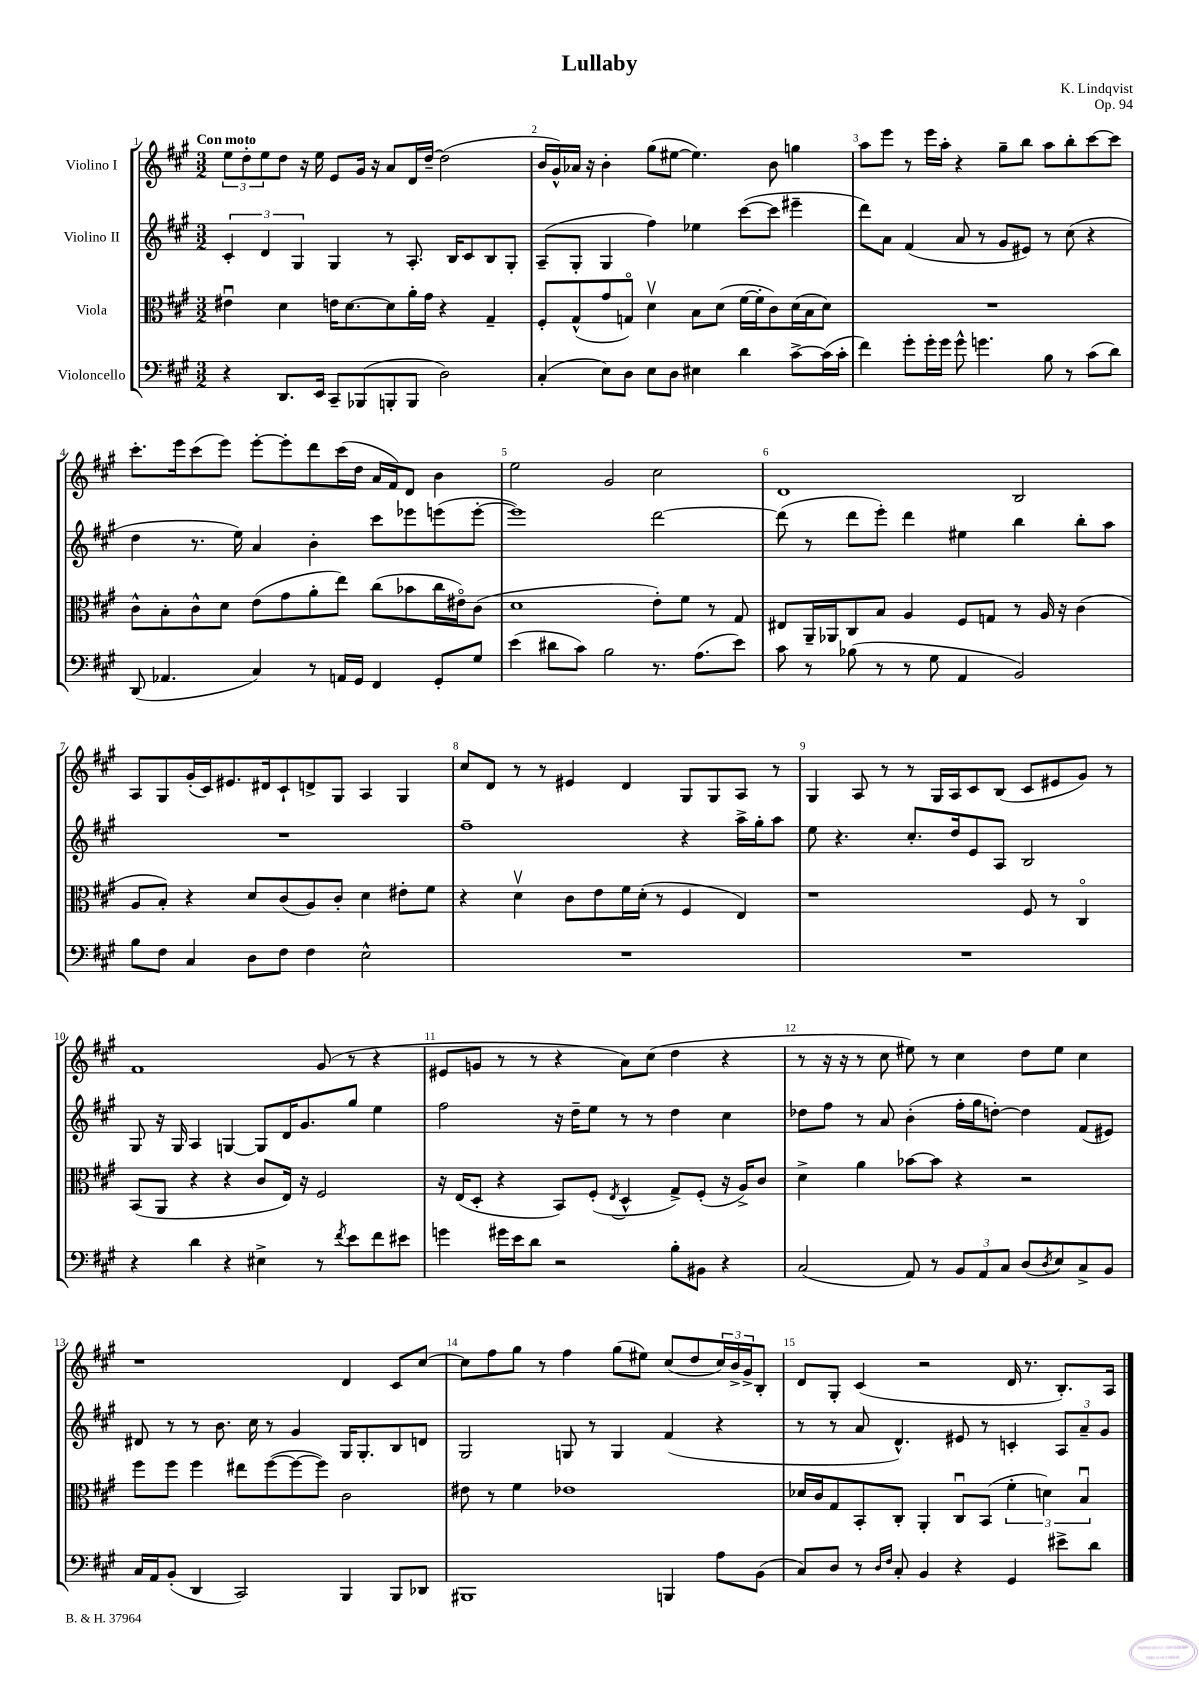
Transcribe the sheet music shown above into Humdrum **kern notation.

**kern	**kern	**kern	**kern
*staff4	*staff3	*staff2	*staff1
*clefF4	*clefC3	*clefG2	*clefG2
*k[f#c#g#]	*k[f#c#g#]	*k[f#c#g#]	*k[f#c#g#]
*M3/2	*M3/2	*M3/2	*M3/2
4r	4e#u	6c#'	12ee
.	.	.	12dd'
.	.	6d	12ee
8.DD	4d	.	8dd
.	.	6G#	.
.	.	.	16r
16EE	.	.	16ee
8CC#~	16e	4G#	8e
.	[8.d	.	.
(8BBB-	.	.	16g#
.	.	.	16r
8BBB'	8d]	8r	8a
8BBB	16a'	8.A'	16d
.	16g#	.	[16dd~
2D)	4r	.	(2dd]
.	.	16B	.
.	.	8c#	.
.	4G#~	8B	.
.	.	8G#'	.
=	=	=	=
(4C#'	8F#'	(8A~	16b
.	.	.	16g#^^)
.	(8G#^^	8G#'	16a-
.	.	.	16r
8E)	8g#	4G#	4b'
8D	8Go)	.	.
8E	4dv	4ff#)	(8gg#
8D	.	.	[8ee#
4E#	8B	4ee-	4.ee#])
.	(8d	.	.
4d	[16f#	([8ccc#	.
.	16f#']	.	.
.	8c#)	8ccc#]	8b
[8c#^	(16d	4eee#~	4gg
.	16B	.	.
(16c#]	8d)	.	.
16c#'	.	.	.
=	=	=	=
4f#)	1.r	8ddd)	8aa
.	.	8a	8eee
8g#'	.	(4f#	8r
16g#'	.	.	16eee
16g#	.	.	16aa'
8g#^^	.	8a	4r
4.g	.	8r	.
.	.	8g#	8gg#~
.	.	8e#)	8bb
8B	.	8r	8aa
8r	.	(8cc#	8bb'
(8c#	.	4r	[8ccc#
8d)	.	.	8ccc#]
=	=	=	=
(8DD	8c#^^	4dd	8.ccc#'
4.AA-	8B'	.	.
.	.	.	16eee
.	8c#^^	8.r	(8ccc#
.	8d	.	8eee)
.	.	16ee)	.
4C#)	(8e	4a	[8eee'
.	8g#	.	8eee']
8r	8a'	4b'	8ddd
16AA	8ee)	.	(16ccc#
16GG#	.	.	16dd
4FF#	(8cc#	8ccc#	16a
.	.	.	16f#)
.	8b-	8eee-	8d
8GG#'	16cc#	(8eee	4b
.	16e#o)	.	.
8G#	(8c#	[8eee'	.
=	=	=	=
(4e	1d	1eee])	2ee
8d#	.	.	.
8c#)	.	.	.
2B	.	.	2g#
8.r	8e')	[2ddd	2cc#
.	8f#	.	.
(8.A	.	.	.
.	8r	.	.
8e)	8G#	.	.
=	=	=	=
8c#	8E#	(8ddd]	1d
8r	16AA~	8r	.
.	16AA-	.	.
(8B-	8C#	8ddd	.
8r	8B	8eee')	.
8r	4A	4ddd	.
8G#	.	.	.
4AA	8F#	4ee#	.
.	8G	.	.
2BB)	8r	4bb	2B
.	16A	.	.
.	16r	.	.
.	(4c#	8bb'	.
.	.	8aa	.
=	=	=	=
8B	8A	1.r	8A
8F#	8B')	.	8G#
4C#	4r	.	(16g#'
.	.	.	16c#)
.	.	.	8.e#
8D	8d	.	.
.	.	.	16d#
8F#	(8c#	.	8c#`
4F#	8A)	.	8d^
.	8c#'	.	8G#
2E^^	4d	.	4A
.	8e#'	.	4G#
.	8f#	.	.
=	=	=	=
1.r	4r	1ff#~	8cc#
.	.	.	8d
.	4dv	.	8r
.	.	.	8r
.	8c#	.	4e#
.	8e	.	.
.	16f#	.	4d
.	(16d'	.	.
.	8r	.	.
.	4F#	4r	8G#
.	.	.	8G#
.	4E)	16aa^	8A
.	.	16gg#'	.
.	.	8aa	8r
=	=	=	=
1.r	1r	8ee	4G#
.	.	4.r	.
.	.	.	8A
.	.	.	8r
.	.	8.cc#'	8r
.	.	.	16G#
.	.	16dd	16A
.	.	8e	8c#
.	.	8A	(8B
.	8F#	2B	8c#
.	8r	.	8e#
.	4C#o	.	8g#)
.	.	.	8r
=	=	=	=
4r	(8BB	8G#	1f#
.	8AA	16r	.
.	.	16G#	.
4d	4r	4A	.
4r	4r	[4G	.
4E#^	8c#	8G]	.
.	16E)	16d	.
.	16r	8.g#	.
8r	2F#	.	(8g#
8qf#	.	.	.
8e	.	8gg#	8r
8f#	.	4ee	4r
8e#	.	.	.
=	=	=	=
4g	16r	2ff#	8e#
.	(16E	.	.
.	8D'	.	8g
16g#	4r	.	8r
16e	.	.	.
8d	.	.	8r
2r	8BB)	16r	4r
.	.	16dd~	.
.	(8F#'	8ee	.
.	8qE	.	.
.	4D^^	8r	8a)
.	.	8r	(8cc#
8B'	8G#^)	4dd	4dd
8BB#	(8F#'	.	.
4r	16r	4cc#	4r
.	16A^)	.	.
.	8c#	.	.
=	=	=	=
(2C#	4d^	8dd-	8r
.	.	8ff#	16r
.	.	.	16r
.	4a	8r	8r
.	.	8a	8cc#
8AA)	[8b-	(4b'	8ee#)
8r	8b-]	.	8r
12BB	4r	16ff#'	4cc#
.	.	16gg#	.
12AA	.	.	.
.	.	[8dd')	.
12C#	.	.	.
(8D	2r	4dd]	8dd
8qD	.	.	.
8E)	.	.	8ee#
8C#^	.	(8f#	4cc#
8BB	.	8e#)	.
=	=	=	=
16C#	8ff#	8d#	1r
16AA	.	.	.
(8BB'	8ff#	8r	.
4DD	4ff#	8r	.
.	.	8.b	.
2CC#)	8ee#	.	.
.	.	16cc#	.
.	([8ff#	8r	.
.	8ff#_	4g#	.
.	8ff#])	.	.
4BBB	2c#	16G#	4d
.	.	8.G#'	.
8BBB	.	8B	8c#
8DD-	.	8d	[8cc#
=	=	=	=
1BBB#	8e#	2G#	8cc#]
.	8r	.	8ff#
.	4f#	.	8gg#
.	.	.	8r
.	1e-	8G	4ff#
.	.	8r	.
.	.	4G	(8gg#
.	.	.	8ee#)
4BBB	.	(4f#	(8cc#
.	.	.	8dd
8A	.	4r	24cc#)
.	.	.	24b^
.	.	.	24g#^
(8BB	.	.	8B'
=	=	=	=
8C#)	16d-	8r	8d
.	16c#	.	.
8D	8G#	8r	8G#'
8r	8BB'	8a	(4c#
16qqD	.	.	.
16qqF#	.	.	.
8C#'	8C#'	4.d^^)	.
4BB	4AA'	.	2r
4r	8C#u	8e#	.
.	(8BB	8r	.
4GG#	6f#'	4c'	16d
.	.	.	8.r
.	6d)	.	.
8e#^	.	12A	8.B')
.	6Bu	12a~	.
8d	.	.	.
.	.	12g#	.
.	.	.	16A
==	==	==	==
*-	*-	*-	*-
